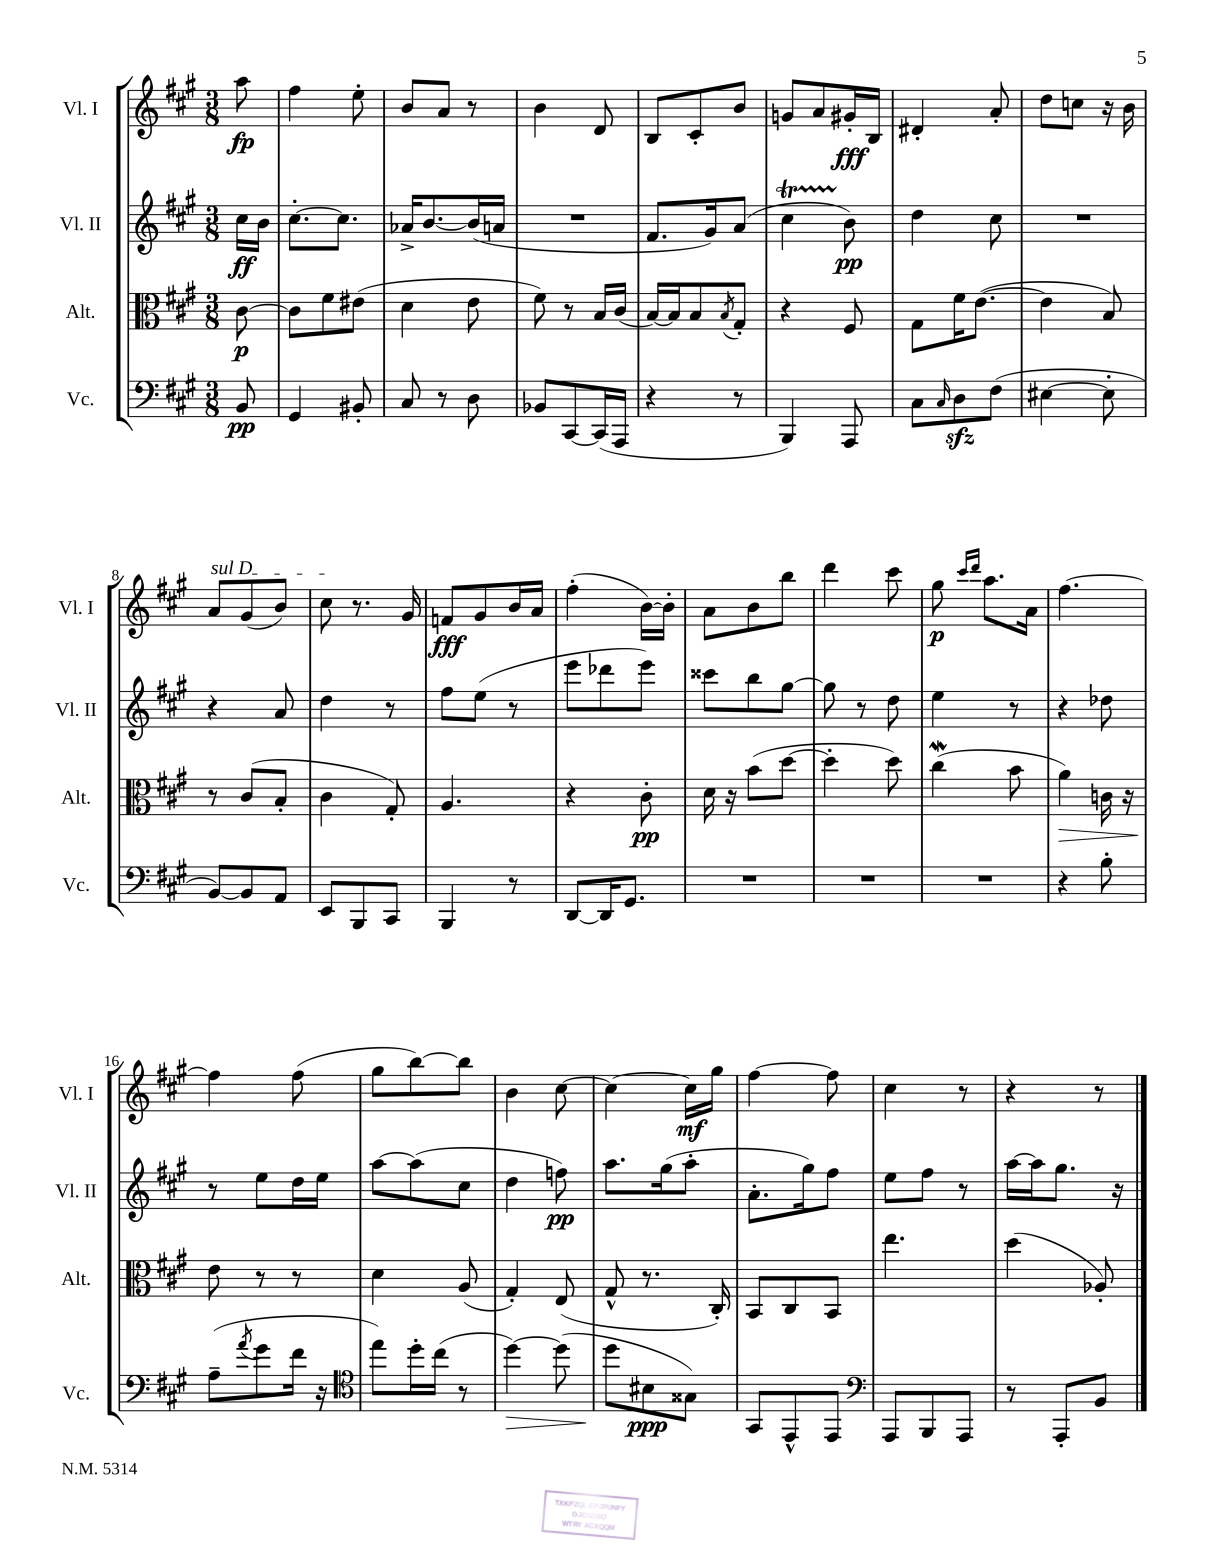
<<
\new StaffGroup <<
\new Staff = "s0" \with { instrumentName = "Vl. I" shortInstrumentName = "Vl. I" } {
    \clef treble \key a \major \numericTimeSignature \time 3/8 \partial 8
    a''8\fp |
    fis''4 e''8-. |
    b'8 a'8 r8 |
    b'4 d'8 |
    b8 cis'8-. b'8 |
    g'8 a'8 gis'16-.\fff b16 |
    dis'4-. a'8-. |
    d''8 c''8 r16 b'16 |
    \once \override TextSpanner.bound-details.left.text = \markup { \italic "sul D" } a'8\startTextSpan gis'8( b'8) |
    cis''8\stopTextSpan r8. gis'16 |
    f'8\fff gis'8 b'16 a'16 |
    fis''4-.( b'16~) b'16-. |
    a'8 b'8 b''8 |
    d'''4 cis'''8 |
    gis''8\p \grace { cis'''16 d'''16 } a''8. a'16 |
    fis''4.~ |
    fis''4 fis''8( |
    gis''8 b''8~) b''8 |
    b'4 cis''8~ |
    cis''4~ cis''16\mf gis''16 |
    fis''4~ fis''8 |
    cis''4 r8 |
    r4 r8 \bar "|." |
}
\new Staff = "s1" \with { instrumentName = "Vl. II" shortInstrumentName = "Vl. II" } {
    \clef treble \key a \major \numericTimeSignature \time 3/8 \partial 8
    cis''16\ff b'16 |
    cis''8.~-. cis''8. |
    aes'16-> b'8.~ b'16( a'16 |
    R4. |
    fis'8. gis'16) a'8( |
    cis''4\startTrillSpan b'8\stopTrillSpan\pp) |
    d''4 cis''8 |
    R4. |
    r4 a'8 |
    d''4 r8 |
    fis''8 e''8( r8 |
    e'''8 des'''8 e'''8) |
    cisis'''8 b''8 gis''8~ |
    gis''8 r8 d''8 |
    e''4 r8 |
    r4 des''8 |
    r8 e''8 d''16 e''16 |
    a''8~ a''8( cis''8 |
    d''4 f''8\pp) |
    a''8. gis''16( a''8-. |
    a'8.-. gis''16) fis''8 |
    e''8 fis''8 r8 |
    a''16~ a''16 gis''8. r16 \bar "|." |
}
\new Staff = "s2" \with { instrumentName = "Alt." shortInstrumentName = "Alt." } {
    \clef alto \key a \major \numericTimeSignature \time 3/8 \partial 8
    cis'8~\p |
    cis'8 fis'8 eis'8( |
    d'4 e'8 |
    fis'8) r8 b16 cis'16( |
    b16~) b16 b8 \acciaccatura { b8 } gis8-. |
    r4 fis8 |
    gis8 fis'16 e'8.~( |
    e'4 b8) |
    r8 cis'8( b8-. |
    cis'4 gis8-.) |
    a4. |
    r4 cis'8-.\pp |
    d'16 r16 b'8( d''8~ |
    d''4-. d''8) |
    cis''4\mordent( b'8 |
    a'4\>) c'16 r16 |
    e'8\! r8 r8 |
    d'4 a8( |
    gis4-.) e8( |
    gis8-^ r8. cis16-.) |
    b,8 cis8 b,8 |
    e''4. |
    d''4( aes8-.) \bar "|." |
}
\new Staff = "s3" \with { instrumentName = "Vc." shortInstrumentName = "Vc." } {
    \clef bass \key a \major \numericTimeSignature \time 3/8 \partial 8
    b,8\pp |
    gis,4 bis,8-. |
    cis8 r8 d8 |
    bes,8 cis,8~ cis,16( a,,16 |
    r4 r8 |
    b,,4) a,,8 |
    cis8 \grace { cis16 } d8\sfz fis8( |
    eis4~ eis8-. |
    b,8~) b,8 a,8 |
    e,8 b,,8 cis,8 |
    b,,4 r8 |
    d,8~ d,16 gis,8. |
    R4. |
    R4. |
    R4. |
    r4 b8-. |
    a8--( \acciaccatura { a'8 } gis'8 fis'16 r16 |
    \clef tenor e''8) d''16-. cis''16( r8 |
    d''4~\>) d''8( |
    d''8\! bis8\ppp gisis8) |
    gis,8 e,8-^ e,8 |
    \clef bass a,,8 b,,8 a,,8 |
    r8 a,,8-. b,8 \bar "|." |
}
>>
>>
